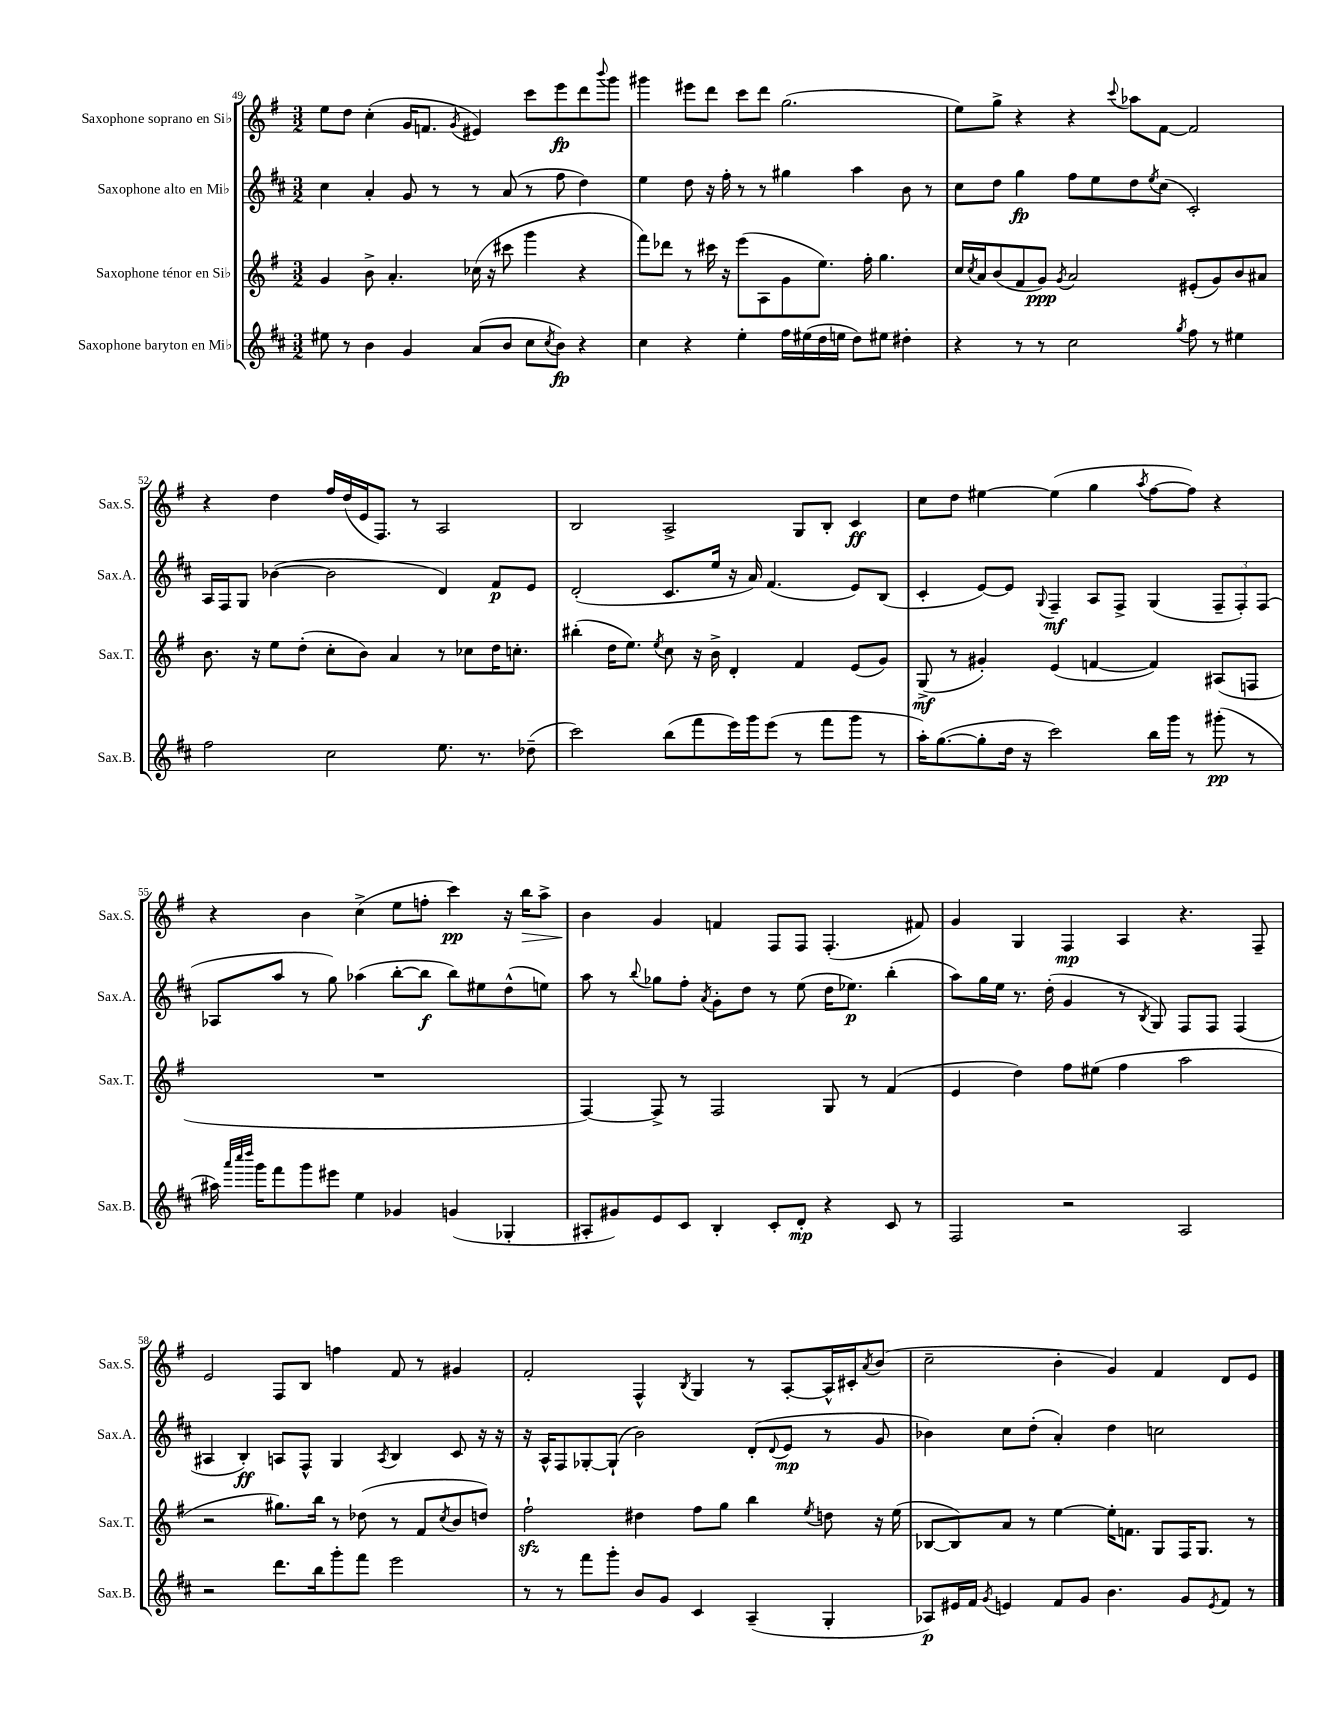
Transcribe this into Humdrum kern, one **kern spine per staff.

**kern	**kern	**kern	**kern
*staff4	*staff3	*staff2	*staff1
*clefG2	*clefG2	*clefG2	*clefG2
*k[f#c#]	*k[f#]	*k[f#c#]	*k[f#]
*M3/2	*M3/2	*M3/2	*M3/2
8ee#	4g	4cc#	8ee
8r	.	.	8dd
4b	8b^	4a'	(4cc'
.	4.a'	.	.
4g	.	8g	16g
.	.	.	8.f
.	.	8r	.
.	.	.	8qg
(8a	(16cc-	8r	4e#)
.	16r	.	.
8b	8ccc#	(8a	.
8cc#	4ggg	8r	8ccc
8qcc#	.	.	.
8b)	.	8ff#	8eee
4r	4r	4dd)	8ddd
.	.	.	8qqbbb
.	.	.	8ggg
=	=	=	=
4cc#	8fff#)	4ee	4ggg#
.	8ddd-	.	.
4r	8r	8dd	8eee#
.	16ccc#	16r	8ddd
.	16r	16ff#'	.
4ee'	(8eee	8r	8ccc
.	8A	8r	8ddd
16ff#	8g	4gg#	(2.gg
(16ee#	.	.	.
16dd	8.ee)	.	.
16ee	.	.	.
8dd)	.	4aa	.
.	16ff#'	.	.
8ee#	4.gg	.	.
4dd#'	.	8b	.
.	.	8r	.
=	=	=	=
4r	16cc	8cc#	8ee)
.	8qcc	.	.
.	16a	.	.
.	(8b	8dd	8gg^
8r	8f#	4gg	4r
8r	8g)	.	.
.	8qg	.	.
2cc#	2a	8ff#	4r
.	.	8ee	.
.	.	.	8qqccc
.	.	8dd	8aa-
.	.	8qee	.
.	.	(8cc#	[8f#
8qgg	.	.	.
8ff#	(8e#'	2c#')	2f#]
8r	8g)	.	.
4ee#	8b	.	.
.	8a#	.	.
=	=	=	=
2ff#	8.b	16A	4r
.	.	16F#	.
.	.	8G	.
.	16r	.	.
.	8ee	([4b-	4dd
.	(8dd'	.	.
2cc#	8cc'	2b-]	16ff#
.	.	.	(16dd
.	8b)	.	16e
.	.	.	8.F#)
.	4a	.	.
.	.	.	8r
8.ee	8r	4d)	2A
.	8cc-	.	.
8.r	.	.	.
.	16dd	8f#	.
.	8.cc'	.	.
(8dd-~	.	8e	.
=	=	=	=
2ccc#)	(4bb#'	(2d'	2B
.	16dd	.	.
.	8.ee)	.	.
.	8qee	.	.
(8bb	8cc	8.c#	2A^
8fff#	16r	.	.
.	16b^	16ee	.
16eee)	4d'	16r	.
16ggg	.	16a)	.
(8eee	.	(4.f#	.
8r	4f#	.	8G
8fff#	.	.	8B'
8ggg	(8e	8e)	4c
8r	8g)	(8B	.
=	=	=	=
16aa')	(8G^	4c#'	8cc
([8.gg	.	.	.
.	8r	.	8dd
8gg']	4g#')	[8e)	[4ee#
16dd	.	8e]	.
16r	.	.	.
.	.	8qqG	.
2ccc#)	(4e	4F#~	(4ee#]
.	[4f	8A	4gg
.	.	8F#^	.
.	.	.	8qaa
16bb	4f])	(4G	[8ff#
16ggg	.	.	.
8r	.	.	8ff#])
(8ggg#'	(8A#	12F#~	4r
.	.	12F#')	.
8r	8F	.	.
.	.	(12F#	.
=	=	=	=
16aa#)	1.r	8A-	4r
32qqaaa	.	.	.
32qqcccc#	.	.	.
32qqdddd	.	.	.
16ggg	.	.	.
8fff#	.	8aa	.
8ggg	.	8r	4b
8eee#	.	8gg)	.
4ee	.	(4aa-	(4cc^
4g-	.	[8bb'	8ee
.	.	8bb]	8ff'
(4g	.	8bb)	4ccc)
.	.	8ee#	.
4G-'	.	(8dd^^	16r
.	.	.	16bb
.	.	8ee)	8aa^
=	=	=	=
8A#'	[4F#)	8aa	4b
8g#)	.	8r	.
.	.	8qqbb	.
8e	8F#^]	8gg-	4g
8c#	8r	8ff#'	.
.	.	8qa	.
4B'	2F#	8g'	4f
.	.	8dd	.
8c#'	.	8r	8F#
8d'	.	(8ee	8F#
4r	8G	16dd	(4.F#'
.	.	8.ee-)	.
.	8r	.	.
8c#	(4f#	(4bb'	.
8r	.	.	8f#)
=	=	=	=
2F#	4e	8aa)	4g
.	.	16gg	.
.	.	16ee	.
.	4dd)	8.r	4G
.	.	(16dd'	.
2r	8ff#	4g	4F#
.	(8ee#	.	.
.	4ff#	8r	4A
.	.	8qB	.
.	.	8G)	.
2A	2aa	8F#	4.r
.	.	8F#	.
.	.	(4F#	.
.	.	.	8F#~
=	=	=	=
2r	2r	4A#	2e
.	.	4B')	.
8.ddd	8.gg#)	8A	8F#
.	.	8F#^^	8B
16bb	16bb	.	.
8ggg'	8r	4G	4ff
8fff#	(8dd-	.	.
.	.	8qA	.
2eee	8r	4B	8f#
.	8f#	.	8r
.	8qcc	.	.
.	8b	8c#	4g#
.	8dd)	16r	.
.	.	16r	.
=	=	=	=
8r	2ff#`	16r	2f#'
.	.	16A^^	.
8r	.	8F#	.
8fff#	.	[8G-'	.
8ggg'	.	(8G-`]	.
8b	4dd#	2b)	4F#^^
8g	.	.	.
.	.	.	8qB
4c#	8ff#	.	4G
.	8gg	.	.
(4A~	4bb	(8d'	8r
.	.	8qqd	.
.	.	8e	[8A'
.	8qee	.	.
4G'	8dd	8r	16A^^]
.	.	.	16c#'
.	.	.	8qa
.	16r	8g	(8b
.	(16ee	.	.
=	=	=	=
8A-)	[8B-	4b-)	2cc~
16e#	8B-])	.	.
16f#	.	.	.
8qg	.	.	.
4e	8a	8cc#	.
.	8r	(8dd'	.
8f#	[4ee	4a')	4b'
8g	.	.	.
4.b	16ee']	4dd	4g)
.	8.f	.	.
.	8G	2cc	4f#
8g	16F#	.	.
.	8.G	.	.
8qe	.	.	.
8f#	.	.	8d
8r	8r	.	8e
==	==	==	==
*-	*-	*-	*-
